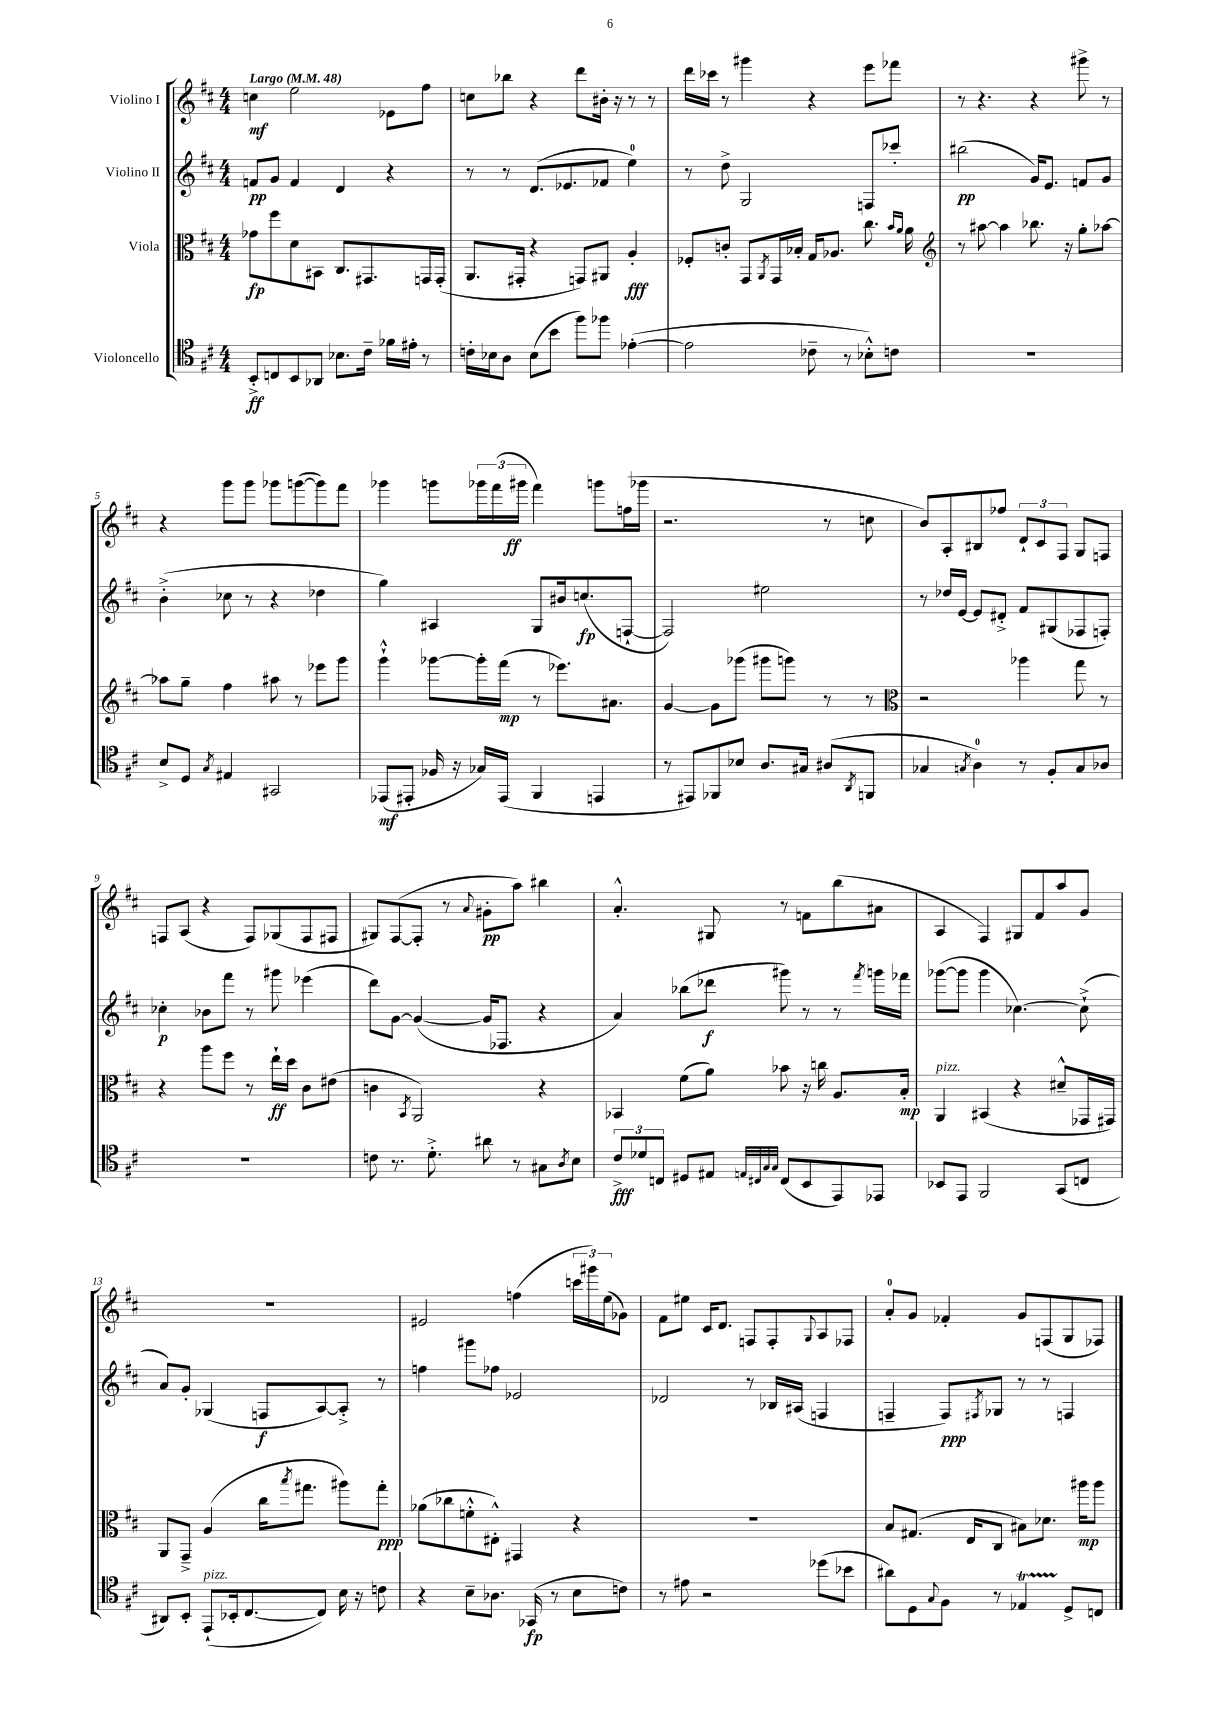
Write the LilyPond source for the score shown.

<<
\new StaffGroup <<
\new Staff = "s0" \with { instrumentName = "Violino I" } {
    \clef treble \key d \major \numericTimeSignature \time 4/4 \tempo "Largo" 4 = 48
    c''4\mf e''2 ees'8 fis''8 |
    c''8 bes''8 r4 d'''8 bis'16-. r16 r8 r8 |
    d'''16 ces'''16 r8 gis'''4 r4 e'''8 fes'''8 |
    r8 r4. r4 gis'''8-> r8 |
    r4 g'''8 g'''8 ges'''8 g'''8~( g'''8) fis'''8 |
    ges'''4 g'''8 \tuplet 3/2 { ges'''16 fis'''16( gis'''16\ff } fis'''4) g'''8 f''16( ges'''16 |
    r2. r8 c''8 |
    b'8) a8-. bis8 fes''8 \tuplet 3/2 { d'8-! cis'8 fis8 } g8 f8 |
    f8 a8( r4 f8) ges8( f8 fis8 |
    gis8) fis8~( fis8-. r8 \appoggiatura { a'8 } gis'8-.\pp a''8) bis''4 |
    a'4.-.-^ gis8 r8 f'8 b''8( ais'8 |
    a4 fis4) gis8 fis'8 a''8 g'8 |
    R1 |
    eis'2 f''4( \tuplet 3/2 { c'''16 gis'''16) e''16( } ges'8) |
    fis'8 eis''8 cis'16 d'8. f8 f8-. \appoggiatura { g8 } a8 fes8 |
    a'8-0-. g'8 fes'4-. g'8 f8( g8 fes8) \bar "|." |
}
\new Staff = "s1" \with { instrumentName = "Violino II" } {
    \clef treble \key d \major \numericTimeSignature \time 4/4
    f'8\pp g'8 f'4 d'4 r4 |
    r8 r8 d'8.( ees'8. fes'8 e''4-0) |
    r8 d''8-> g2 f8 ces'''8-. |
    bis''2\pp( g'16) e'8. f'8 g'8 |
    b'4-.->( ces''8 r8 r4 des''4 |
    g''4) ais4 g8 bis'16 c''8.\fp( f8~-! |
    f2) eis''2 |
    r8 des''16 e'16~ e'8 dis'8-.-> fis'8 gis8( fes8 f8-.) |
    ces''4-.\p bes'8 fis'''8 r8 gis'''8 ees'''4( |
    d'''8) g'8~ g'4~( g'16 fes8. r4 |
    a'4) bes''8( des'''8\f gis'''8) r8 r8 \acciaccatura { fis'''8 } g'''16 fes'''16 |
    ges'''8~( ges'''8 ges'''4 ces''4.~) ces''8-!->( |
    a'8) g'8-. ges4( f8\f a8~) a8-.-> r8 |
    f''4 gis'''8 fes''8 ees'2 |
    des'2 r8 bes16 ais16( f4 |
    f4-- f8\ppp) \acciaccatura { fis8 } ges8 r8 r8 f4 \bar "|." |
}
\new Staff = "s2" \with { instrumentName = "Viola" } {
    \clef alto \key d \major \numericTimeSignature \time 4/4
    ges'8\fp fis''8 d'8 bis,8 cis8. gis,8. g,16 g,16-.( |
    a,8. gis,16-. r4 g,8) ais,8 a4-.\fff |
    fes8-. c'8-. g,8 \acciaccatura { a,8 } g,16 bes16-. g16 aes8. cis''8. \grace { b'16 a'16 } a'16 |
    \clef treble r8 ais''8~ ais''4 bes''8. r16 g''8-. aes''8~ |
    aes''8 g''8-- fis''4 ais''8 r8 ees'''8 g'''8 |
    g'''4-!-^ ges'''8~ ges'''16-. fis'''16\mp( r8 ees'''8.) ais'8. |
    g'4~ g'8 ges'''8( gis'''8 g'''8) r8 r8 |
    \clef alto r2 aes''4 g''8 r8 |
    r4 a''8 fis''8 r8 e''16-!\ff d''16 cis'8 eis'8( |
    c'4 \acciaccatura { b,8 } a,2) r4 |
    bes,4 fis'8( a'8) bes'8 r16 c''16 a8. b16-.\mp |
    a,4^\markup { \italic "pizz." } bis,4( r4 dis'8---^ ges,16 gis,16) |
    a,8 g,8---> a4( cis''16 \acciaccatura { b''8 } gis''8. ais''8) gis''8-.\ppp |
    aes'8( ces''8 f'8-.-^ eis8-.-^) gis,4 r4 |
    R1 |
    b8 gis8.( e16 cis8 bis8) des'8. ais''16\mp ais''8 \bar "|." |
}
\new Staff = "s3" \with { instrumentName = "Violoncello" } {
    \clef tenor \key d \major \numericTimeSignature \time 4/4
    b,8-.->\ff c8 b,8 aes,8 bes8. cis'16-- fes'16 eis'16-. r8 |
    c'16-. bes16 a8 bes8( b'8 fis''8) fes''8 ees'4~-.( |
    ees'2 ces'8-- r8 bes8-.-^) c'8 |
    R1 |
    b8-> d8 \acciaccatura { g8 } eis4 gis,2 |
    ees,8\mf( eis,8-. fes16 r16 ges16) eis,16( fis,4 e,4 |
    r8 eis,8) fes,8 bes8 a8. gis16 ais8( \acciaccatura { a,8 } f,8 |
    ges4 \acciaccatura { g8 } a4-0) r8 fis8-. g8 aes8 |
    R1 |
    c'8 r8. d'8.-.-> ais'8 r8 gis8 \acciaccatura { a8 } b8 |
    \tuplet 3/2 { cis'8->\fff des'8 c8 } dis8 eis8 \grace { e32 cis32 g32 g32 } cis8( b,8 e,8) ees,8 |
    bes,8 e,8 fis,2 g,8( c8 |
    ais,8) b,8-. e,8-!^\markup { \italic "pizz." }( bes,16-. cis8.~ cis8) b16 r16 c'8 |
    r4 b8-- aes8. ges,16\fp( r8 b8 c'8) |
    r8 eis'8 r2 des''8( bes'8 |
    ais'8) d8 \appoggiatura { g8 } fis8 r8 ees4\startTrillSpan d8->\stopTrillSpan c8 \bar "|." |
}
>>
>>
